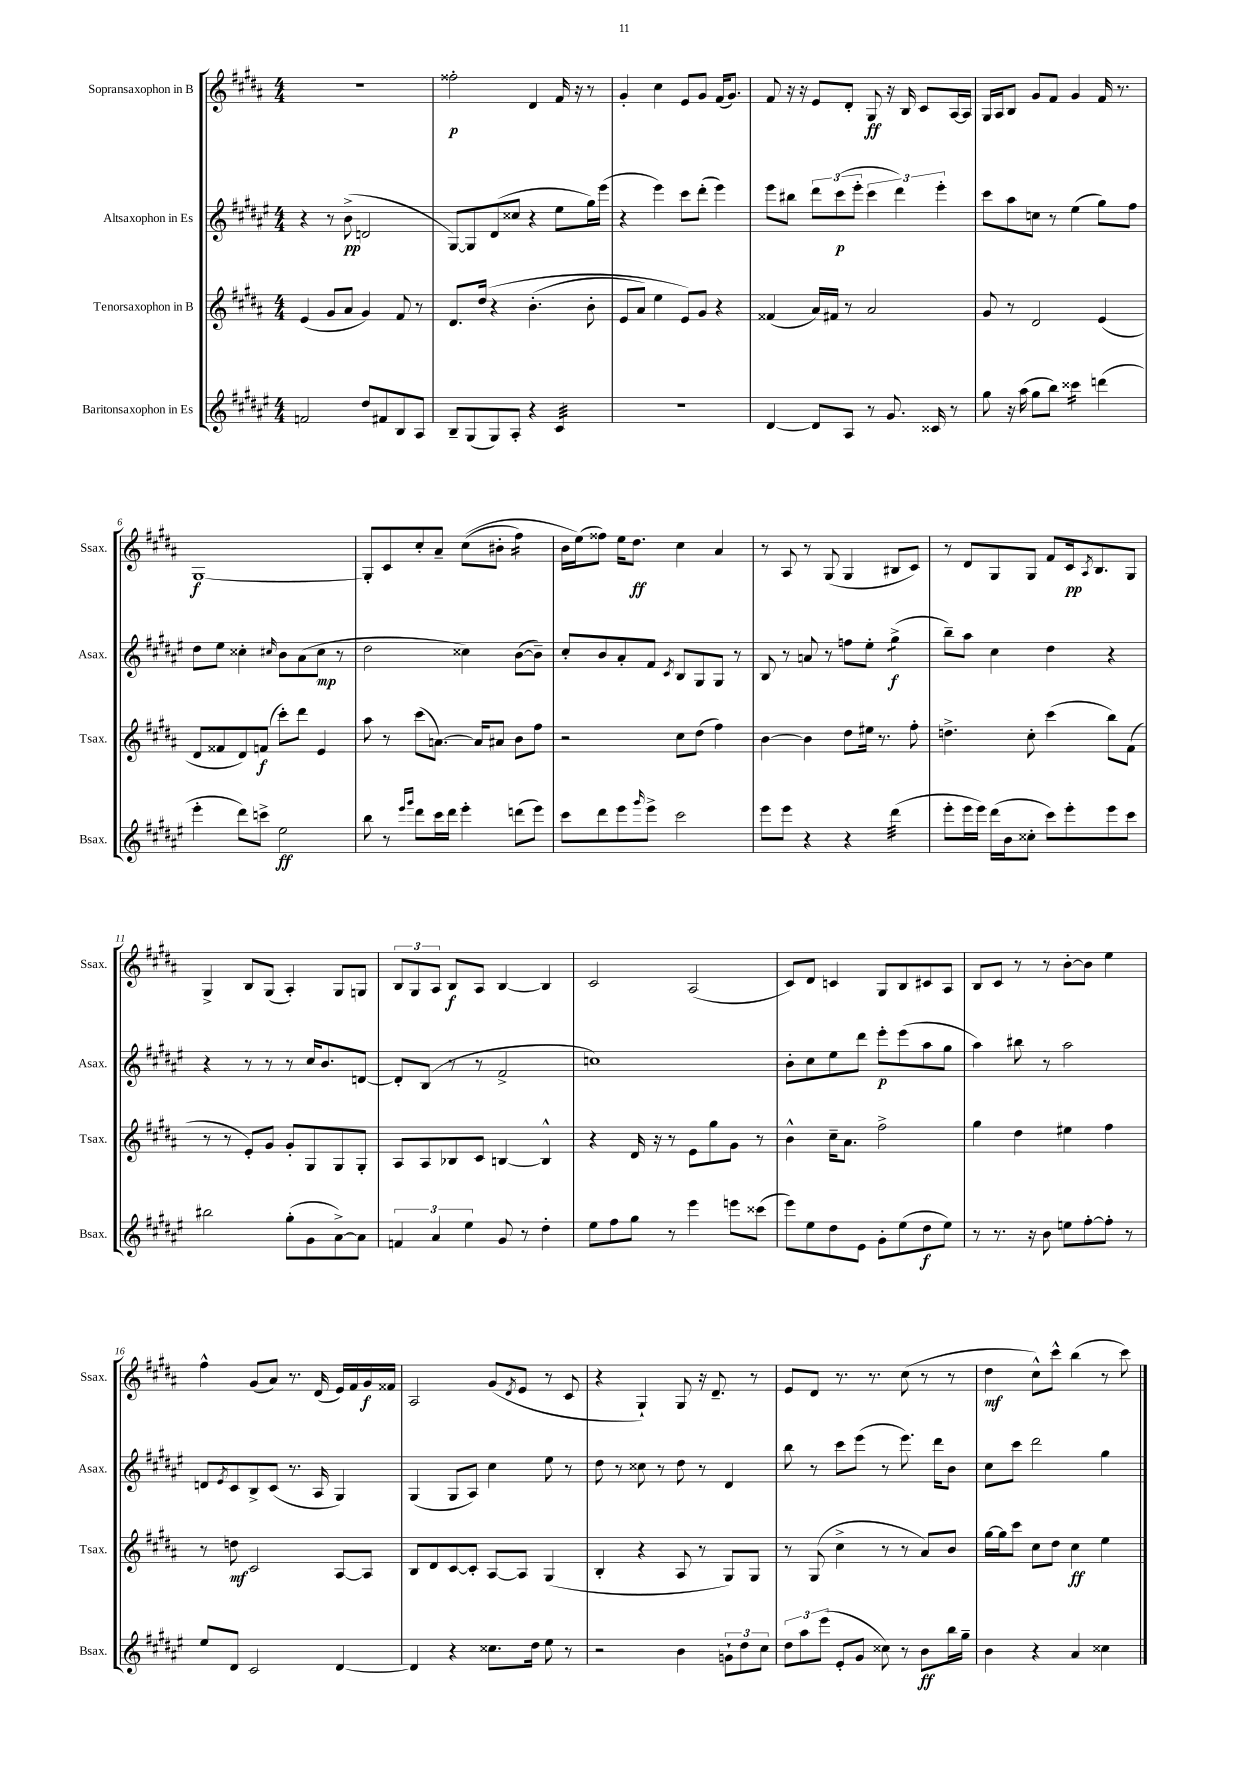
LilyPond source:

<<
\new StaffGroup <<
\new Staff = "s0" \with { instrumentName = "Sopransaxophon in B" shortInstrumentName = "Ssax." } {
    \clef treble \key b \major \numericTimeSignature \time 4/4
    R1 |
    fisis''2-.\p dis'4 fis'16 r16 r8 |
    gis'4-. cis''4 e'8 gis'8 fis'16( gis'8.) |
    fis'8 r16 r16 e'8 dis'8-. gis8\ff r16 b16 cis'8 ais16~ ais16 |
    gis16 ais16 b8 gis'8 fis'8 gis'4 fis'16 r8. |
    gis1~\f |
    gis8-. cis'8 cis''8-. ais'8-- cis''8(\( bis'8-. fis''4:16) |
    b'16 e''16(\) fisis''8) e''16 dis''8.\ff cis''4 ais'4 |
    r8 ais8 r8 gis8( gis4 bis8 cis'8) |
    r8 dis'8 gis8 gis8 fis'8 cis'16\pp \acciaccatura { ais8 } b8. gis8 |
    gis4-> b8 gis8( ais4-.) gis8 g8 |
    \tuplet 3/2 { b8 gis8 ais8 } b8\f ais8 b4~ b4 |
    cis'2 ais2( |
    cis'8) dis'8 c'4 gis8 b8 cis'8 ais8 |
    b8 cis'8 r8 r8 b'8~-. b'8 e''4 |
    fis''4-^ gis'8( ais'8) r8. dis'16( e'16) fis'16 gis'16\f fisis'16 |
    ais2 gis'8( \acciaccatura { dis'8 } e'8 r8 cis'8 |
    r4 gis4-!) gis8 r16 dis'8.-- r8 |
    e'8 dis'8 r8. r8. cis''8( r8 r8 |
    dis''4\mf cis''8-^) cis'''8-^ b''4( r8 cis'''8) \bar "|." |
}
\new Staff = "s1" \with { instrumentName = "Altsaxophon in Es" shortInstrumentName = "Asax." } {
    \clef treble \key fis \major \numericTimeSignature \time 4/4
    r4 r8 b'8->\pp( d'2 |
    gis8~) gis8 dis'8( cisis''8 r4 eis''8 gis''16) eis'''16( |
    r4 eis'''4) cis'''8 dis'''8-.( eis'''4) |
    eis'''8 bis''8 \tuplet 3/2 { dis'''8 cis'''8\p( eis'''8-. } \tuplet 3/2 { cis'''4 dis'''4) eis'''4-. } |
    cis'''8 ais''8 c''8 r8 eis''4( gis''8) fis''8 |
    dis''8 eis''8 cisis''4-. \grace { cis''16 } b'8 ais'8( cis''8\mp r8 |
    dis''2 cisis''4) b'8~( b'8--) |
    cis''8-. b'8 ais'8-. fis'8 \acciaccatura { cis'8 } b8 gis8 gis8 r8 |
    b8 r8 a'8 r8 f''8 eis''8-. gis''4:8->\f( |
    b''8--) ais''8 cis''4 dis''4 r4 |
    r4 r8 r8 r8 cis''16 b'8. d'8~ |
    d'8-. b8( r8 r8 fis'2-> |
    c''1) |
    b'8-. cis''8 eis''8 dis'''8 eis'''8-.\p eis'''8( ais''8 gis''8 |
    ais''4) bis''8 r8 ais''2 |
    d'8 \acciaccatura { eis'8 } cis'8 b8-> cis'8( r8. ais16 gis4) |
    gis4( gis8 ais8) cis''4 eis''8 r8 |
    dis''8 r8 cisis''8 r8 dis''8 r8 dis'4 |
    b''8 r8 cis'''8 eis'''8( r8 eis'''8.) dis'''16 b'8 |
    cis''8 cis'''8 dis'''2 gis''4 \bar "|." |
}
\new Staff = "s2" \with { instrumentName = "Tenorsaxophon in B" shortInstrumentName = "Tsax." } {
    \clef treble \key b \major \numericTimeSignature \time 4/4
    e'4( gis'8 ais'8 gis'4) fis'8 r8 |
    dis'8. dis''16\( r4 b'4.-.( b'8-. |
    e'8 ais'8) e''4 e'8\) gis'8 r4 |
    fisis'4( ais'16) fis'16 r8 ais'2 |
    gis'8 r8 dis'2 e'4( |
    dis'8 fisis'8 dis'8) f'8\f( cis'''8-.) dis'''8 e'4 |
    ais''8 r8 cis'''8( a'8.~) a'16 ais'8 b'8 fis''8 |
    r2 cis''8 dis''8( fis''4) |
    b'4~ b'4 dis''8 eis''16 r8. fis''8-. |
    d''4.-> cis''8-. cis'''4( b''8) fis'8( |
    r8 r8 e'8-.) gis'8 gis'8-. gis8 gis8 gis8-. |
    ais8 ais8 bes8 cis'8 b4~ b4-^ |
    r4 dis'16 r16 r8 e'8 gis''8 gis'8 r8 |
    b'4-^ cis''16-- ais'8. fis''2-> |
    gis''4 dis''4 eis''4 fis''4 |
    r8 d''8\mf cis'2 ais8~ ais8 |
    b8 dis'8 cis'8~ cis'8-. ais8~ ais8 gis4( |
    b4-. r4 ais8 r8 gis8) gis8 |
    r8 gis8( cis''4-> r8 r8 ais'8) b'8 |
    gis''16~ gis''16 cis'''8 cis''8 dis''8 cis''4\ff e''4 \bar "|." |
}
\new Staff = "s3" \with { instrumentName = "Baritonsaxophon in Es" shortInstrumentName = "Bsax." } {
    \clef treble \key fis \major \numericTimeSignature \time 4/4
    f'2 dis''8 fis'8 b8 ais8 |
    b8-- gis8( gis8) ais8-. r4 cis'4:32 |
    r1 |
    dis'4~ dis'8 ais8 r8 gis'8. cisis'16 r8 |
    gis''8 r16 ais''16( gis''8 b''8) cisis'''4:16 d'''4( |
    eis'''4-. dis'''8) c'''8-> eis''2\ff |
    b''8 r8 \grace { eis'''16 gis'''16 } dis'''8 cis'''16 dis'''16 eis'''4-. d'''8( eis'''8) |
    cis'''8 dis'''8 eis'''8 \grace { gis'''16 } eis'''8-> cis'''2 |
    eis'''8 eis'''8 r4 r4 dis'''4:32( |
    eis'''8-. eis'''16 eis'''16) dis'''16( b'16 cisis''8-. cis'''8) eis'''8-. eis'''8 cis'''8 |
    bis''2 gis''8-.( gis'8 ais'8~->) ais'8 |
    \tuplet 3/2 { f'4 ais'4 eis''4 } gis'8 r8 dis''4-. |
    eis''8 fis''8 gis''8 r8 eis'''4 e'''8 cisis'''8( |
    eis'''8) eis''8 dis''8 eis'8 gis'8-. eis''8( dis''8\f eis''8) |
    r8 r8. r16 b'8 e''8 fis''8~-. fis''8-. r8 |
    eis''8 dis'8 cis'2 dis'4~ |
    dis'4 r4 cisis''8. dis''16 eis''8 r8 |
    r2 b'4 \tuplet 3/2 { g'8-! dis''8 cis''8 } |
    \tuplet 3/2 { dis''8 ais''8 eis'''8( } eis'8-. gis'8 cisis''8) r8 b'8\ff b''16 gis''16-- |
    b'4 r4 ais'4 cisis''4 \bar "|." |
}
>>
>>
